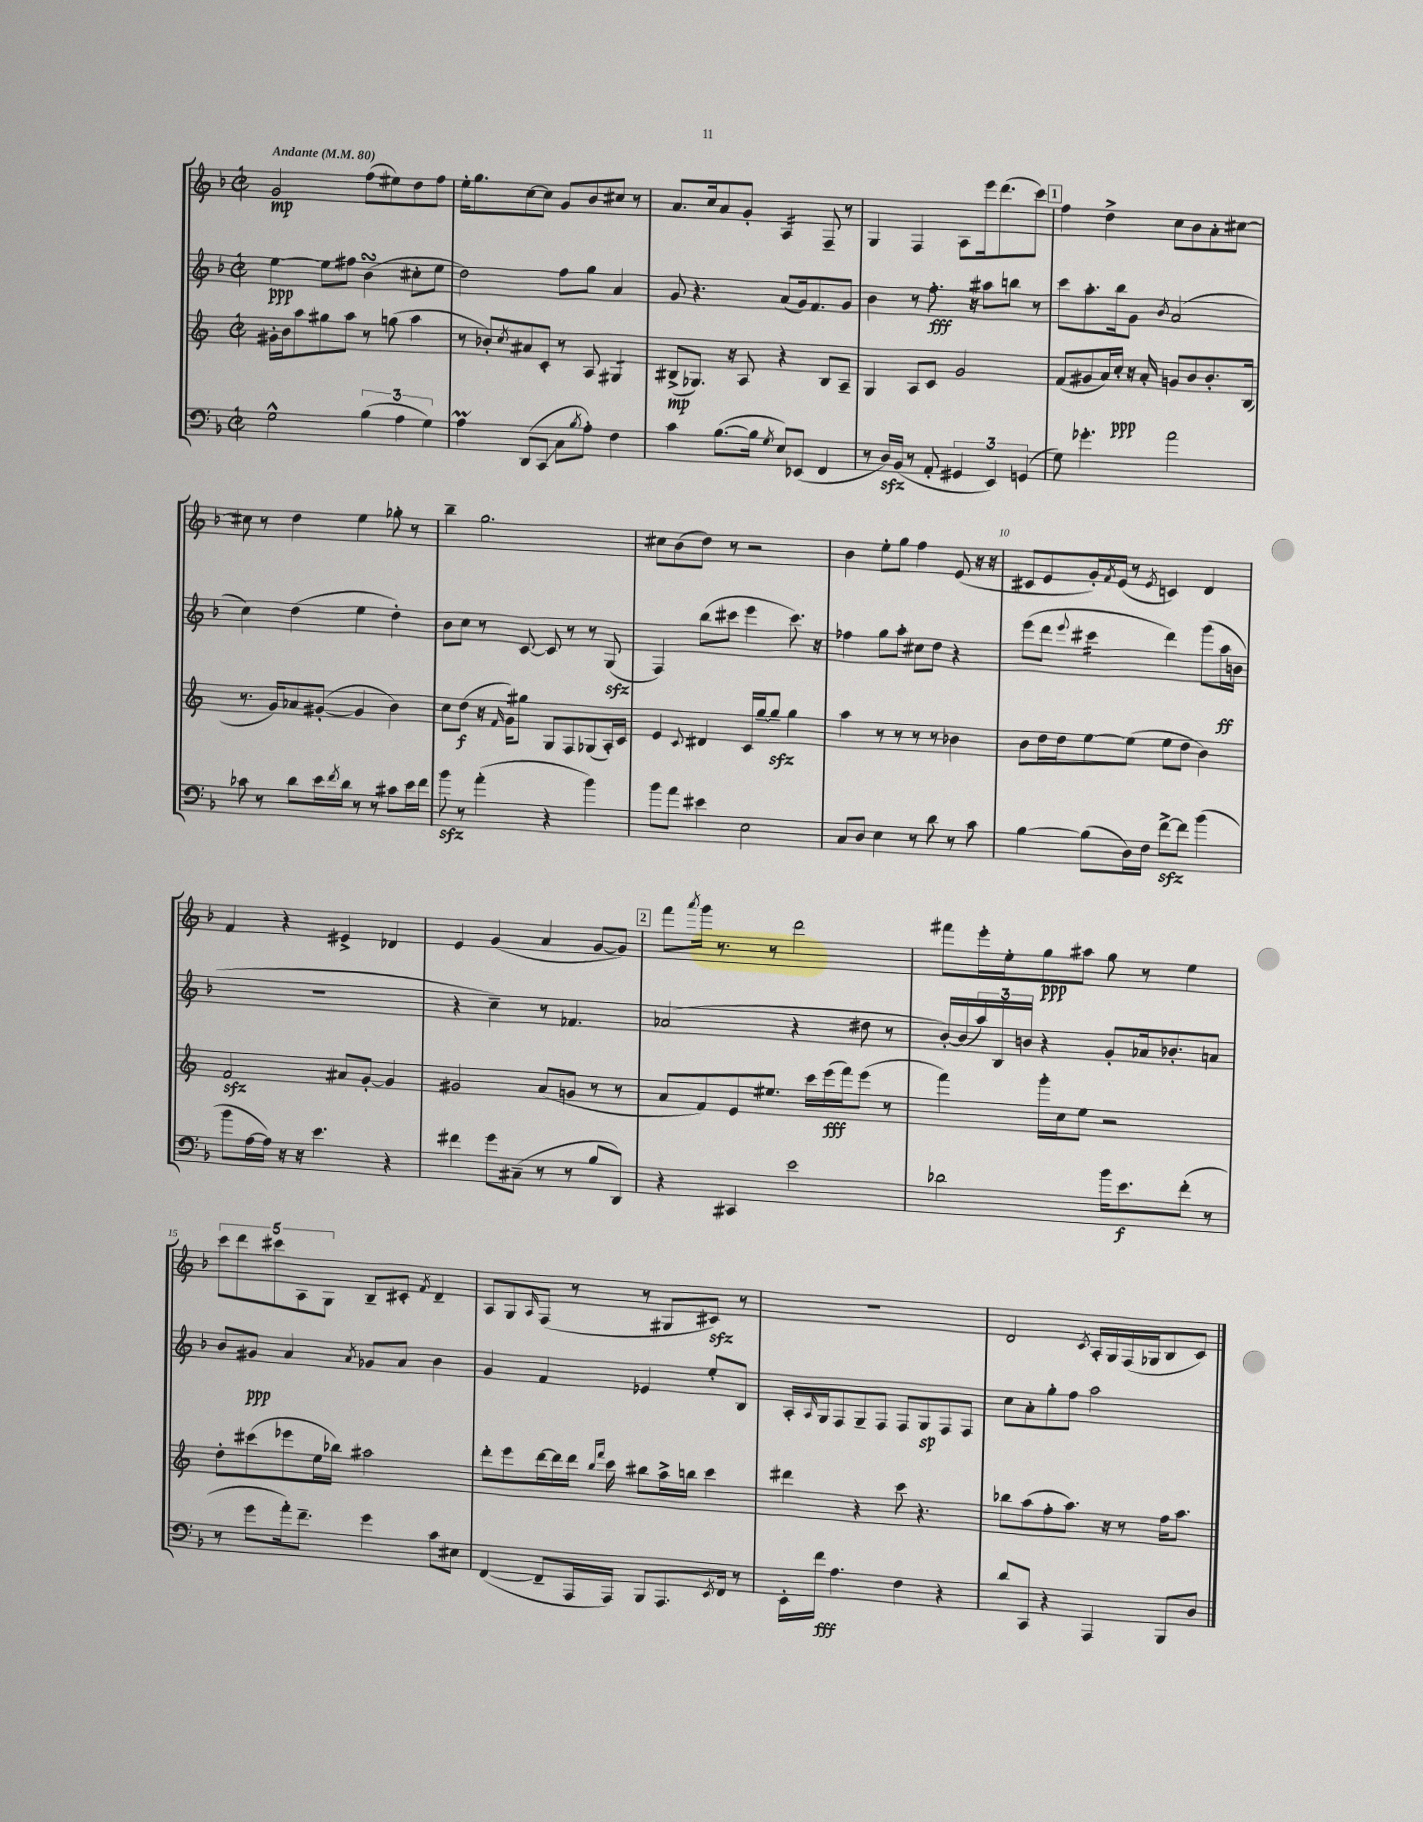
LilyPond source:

<<
\new StaffGroup <<
\new Staff = "s0" {
    \clef treble \key f \major \defaultTimeSignature \time 2/2 \tempo "Andante" 4 = 80
    g'2\mp f''8( eis''8) d''8 f''8 |
    e''16-. g''8. c''8~ c''8 g'8 bes'8 cis''8 r8 |
    a'8. c''16 a'8 g'8-. a4:16 f8-- r8 |
    g4 f4 a8 e'''16 d'''8.( c'''8) |
    \mark \markup { \box "1" } f''4 d''4-> c''8 bes'8 a'8-. cis''8~ |
    cis''8 r8 d''4 e''4 ges''8-. r8 |
    bes''4-- g''2. |
    cis''8 bes'8( d''8) r8 r2 |
    bes'4 e''8-. g''8 f''4 e'8( r16 r16 |
    cis'8 e'8 g'16-.) \acciaccatura { f'8 } e'16( r8 \acciaccatura { e'8 } c'4) d'4 |
    f'4 r4 eis'4-> des'4 |
    e'4 g'4( a'4 g'8~ g'8) |
    \mark \markup { \box "2" } f'''8 \acciaccatura { a'''8 } g'''16 r8. r8 d'''2 |
    fis'''8 e'''16-. e''16-. g''8\ppp ais''8 g''8 r8 e''4 |
    \tuplet 5/4 { c'''8 d'''8 cis'''8 a8 g8 } bes8-- cis'8-. \acciaccatura { f'8 } d'4-- |
    a8 g8 \grace { a16 } f8( r8 r8 gis8 cis'8\sfz) r8 |
    R1 |
    d'2 \acciaccatura { c'8 } a16-. g16 f16( ges16 bes8 c'8) \bar "|." |
}
\new Staff = "s1" {
    \clef treble \key f \major \defaultTimeSignature \time 2/2
    e''4~\ppp e''8 fis''8 bes'4\turn( cis''8-. e''8 |
    d''2) f''8 g''8 a'4 |
    g'8 r4. a'8( g'16) f'8. g'8 |
    bes'4 r8 f''8.-.\fff r16 ais''8 b''8 r8 |
    \mark \markup { \box "1" } c'''8 a''8.-. bes''16 g'8 \acciaccatura { bes'8 } a'2( |
    c''4) d''4( e''4 d''4-.) |
    bes'8 c''8 r8 c'8~ c'8 r8 r8 g8\sfz( |
    f4) bes''8( cis'''8 e'''4 cis'''8.) r16 |
    fes''4 g''8 a''8-. cis''8 d''8 r4 |
    e'''8( d'''8 \appoggiatura { e'''8 } cis'''4:16 d'''4) g'''8( a''16\ff b'16 |
    R1 |
    r4 c''4--) r8 fes'4. |
    \mark \markup { \box "2" } aes'2( r4 dis''8 r8 |
    bes'16~-.) bes'16( \tuplet 3/2 { a''16) bes16 b'16 } r4 g'8-. aes'16 bes'8.-. a'8 |
    bes'8 gis'8\ppp a'4 \acciaccatura { a'8 } ges'8 a'8 bes'4 |
    g'4 f'4 ees'4 e''8-. bes8 |
    a16-. \grace { a16 } g16 f8 g8-- f8 f8 g8\sp f8 f8 |
    c''8 a'8-. g''8-. f''8 a''2 \bar "|." |
}
\new Staff = "s2" {
    \clef treble \key c \major \defaultTimeSignature \time 2/2
    gis'16-. b'16 a''8 gis''8 a''8 r8 g''8( a''4 |
    r8 bes'8-.) \acciaccatura { c''8 } ais'8 c'8-. r8 a8 gis4:8 |
    bis8->\mp( ges8.) r16 a8 r4 bis8 a8-- |
    g4 a8 c'8 g'2 |
    \mark \markup { \box "1" } f'8( gis'8 a'16) c''16-.\ppp r16 a'16-. g'8 b'8 b'8.-. b16( |
    r8. g'16) aes'8 gis'8~-.( gis'4 b'4) |
    c''8 d''8\f( r16 \grace { f'16 } g'16) gis''8 g8 f8 ges8( a16-.) c'16 |
    e'4 \appoggiatura { c'8 } dis'4 c'16 g''16~-- g''8--\sfz g''4 |
    a''4 r8 r8 r8 r8 bes'4 |
    b'8 d''16 d''16 e''8~ e''8( e''8 d''8 b'4) |
    f'2\sfz ais'8 g'8~-. g'4 |
    gis'2 a'8( g'8 r8 r8 |
    \mark \markup { \box "2" } a'8 f'8) e'8 eis''8. c'''16 e'''16\fff( f'''16) e'''8( r8 |
    f'''4) g'''16-. c''16 e''8 r2 |
    d''8-. cis'''8( ees'''8 e''16 bes''16) ais''2 |
    d'''8-. e'''8 d'''16~ d'''16 d'''16 \grace { b''16 f'''16 } c'''16 bis''8 a''16-> b''16 c'''4 |
    dis'''4 r4 c'''8 r4. |
    bes''8 a''8( f''8-. a''8.) r16 r8 f''16 a''8. \bar "|." |
}
\new Staff = "s3" {
    \clef bass \key f \major \defaultTimeSignature \time 2/2
    g2-^ \tuplet 3/2 { bes4( a4 g4) } |
    a4\prall d,8( c,8\glissando c8 \acciaccatura { bes8 } a8-.) f4 |
    c'4 bes8.~( bes16 \acciaccatura { g8 } e8) ees,8( f,4 |
    r8 d16\sfz) bes,16( r8 a,8-. \tuplet 3/2 { gis,4 e,4) g,4( } |
    \mark \markup { \box "1" } g8) ges'4.-. a'2 |
    ces'8 r8 d'8 e'16 \acciaccatura { f'8 } d'16 r8 r8 cis'8 e'16 f'16 |
    bes'8\sfz r8 a'4-.( r4 bes'4) |
    bes'8 a'8 eis'4 e2 |
    c8 d8 e4 r8 d'8 r8 c'8 |
    bes4~ bes8( d16) f16 f'8~->\sfz f'8 bes'4( |
    bes'8 a16~ a16) r16 r16 e'4. r4 |
    fis'4 g'8 cis8--( r8 r8 bes8 d,8) |
    \mark \markup { \box "2" } r4 cis,4 e'2 |
    des'2 bes'16 e'8.\f f'8-.( r8 |
    r8 g'8 a'16-.) f'8.-- g'4 c'8 eis8 |
    f,4~( f,8-- a,,16 a,,16) bes,,8 a,,8. \acciaccatura { e,8 } f,16 r8 |
    e,16-. f'16\fff a4. f4 r4 |
    d'8 c,8 r4 a,,4 bes,,8 d8 \bar "|." |
}
>>
>>
\layout { \context { \Score \override BarNumber.break-visibility = ##(#f #t #t) barNumberVisibility = #(every-nth-bar-number-visible 5) } }
